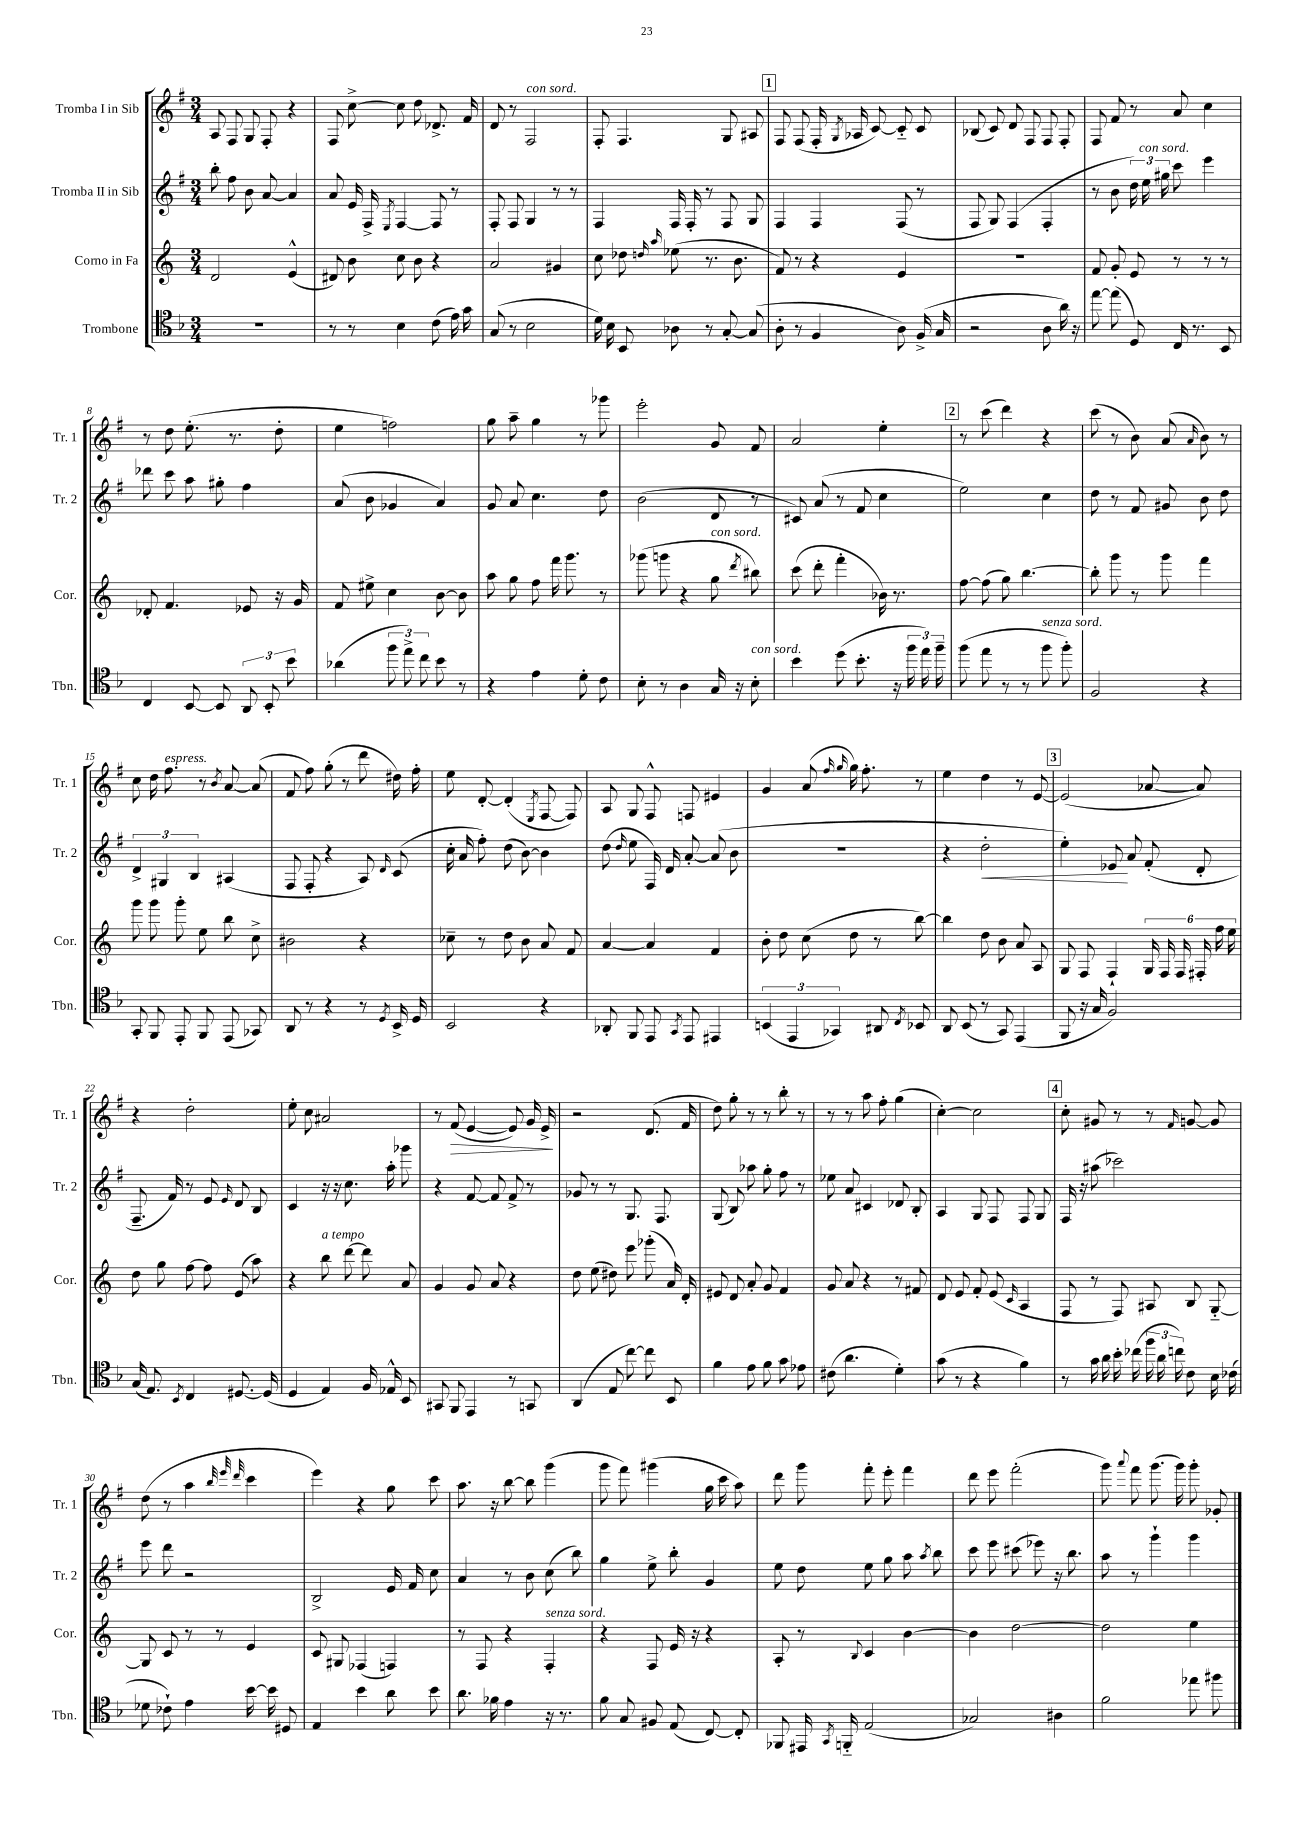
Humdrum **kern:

**kern	**kern	**kern	**kern
*staff4	*staff3	*staff2	*staff1
*clefC4	*clefG2	*clefG2	*clefG2
*k[b-]	*k[]	*k[f#]	*k[f#]
*M3/4	*M3/4	*M3/4	*M3/4
2.r	2d/	8bb'\	8A/
.	.	8ff#\	8F#/
.	.	8b\	8G/
.	.	[8a/	8F#'/
.	(4e^^/	4a/]	4r
=	=	=	=
8r	8d#/)	8a/	8F#/
8r	8b\	16e/	[8cc^\
.	.	16F#^/	.
.	.	8qE/	.
4B-\	8cc\	[4F#/	8cc\]
.	8b\	.	8dd\
(8c\	4r	8F#/]	8.d-^/
16e\)	.	8r	.
16g\	.	.	16f#/
=	=	=	=
(8G/	2a/	8F#'/	8d/
8r	.	8F#/	8r
2B-\	.	4G/	2F#/
.	4g#/	8r	.
.	.	8r	.
=	=	=	=
16d\)	8cc\	4F#/	8F#'/
16B-\	.	.	.
8BB-/	8dd-\	.	4.F#/
.	16qqdd/	.	.
.	16qqaa/	.	.
8A-\	(8ee-\	16F#/	.
.	.	16F#'/	.
8r	8.r	8r	.
[8G'/	.	8F#/	8G/
.	8.b\	.	.
(8G/]	.	8G/	8A#/
=	=	=	=
8A'\	8f/)	4F#/	8F#/
8r	8r	.	(8F#/
4F/	4r	4F#/	16F#'/
.	.	.	8qG/
.	.	.	16A-/
.	.	.	[8c/)
8A\)	4e/	(8F#/	8c'~/]
(16F^/	.	8r	8c/
16G/	.	.	.
=	=	=	=
2r	2.r	8F#/	(8B-/
.	.	8G/)	8c/)
.	.	(4F#/	8d/
.	.	.	8F#/
8A\	.	4F#'/	8F#/
16a\)	.	.	8F#'/
16r	.	.	.
=	=	=	=
[8ee\	8f/	8r	8F#/
(8ee\]	8g'/	8b\	8f#/
8D/)	8e/	24dd\)	8r
.	.	24ee\	.
.	.	24gg#\	.
16C/	8r	8ccc\	8a/
8.r	.	.	.
.	8r	4eee\	4cc\
8BB-/	8r	.	.
=	=	=	=
4C/	8d-'/	8ddd-\	8r
.	4.f/	8ccc\	8dd\
[8BB-/	.	8aa\	(8.ee'\
8BB-/]	.	8gg#'\	.
.	.	.	8.r
12AA/	8e-/	4ff#\	.
12BB-'/	.	.	.
.	16r	.	8dd'\
12b-\	.	.	.
.	16g/	.	.
=	=	=	=
(4a-\	8f/	(8a/	4ee\
.	8ee#^\	8b\	.
12ff\	4cc\	4g-/	2ff\)
12ee^\)	.	.	.
12cc\	.	.	.
8b-\	[8b\	4a/)	.
8r	8b\]	.	.
=	=	=	=
4r	8aa\	8g/	8gg\
.	8gg\	8a/	8aa~\
4e\	8ff\	4.cc\	4gg\
.	16fff\	.	.
.	8.ggg\	.	.
8d'\	.	.	8r
8c\	8r	8dd\	8ggg-\
=	=	=	=
8B-'\	(8ggg-\	(2b\	2eee'\
8r	8ggg\	.	.
4A\	4r	.	.
16G/	8gg\	8d/	8g/
16r	.	.	.
.	8qddd/	.	.
8B-'\	8bb#\)	8r	8f#/
=	=	=	=
4b-\	(8ccc\	8c#/)	2a/
.	8ddd'\	(8a/	.
(8dd\	4fff'\	8r	.
8.b-'\	.	8f#/	.
.	16b-\)	4cc\	4ee'\
16r	8.r	.	.
24ff\	.	.	.
24ee\)	.	.	.
24ff~\	.	.	.
=	=	=	=
(8ff\	[8ff\	2ee\)	8r
8ee\	(8ff\]	.	(8ccc\
8r	8gg\)	.	4ddd\)
8r	[4.bb\	.	.
8ff\	.	4cc\	4r
8ff'\)	.	.	.
=	=	=	=
2F/	8bb'\]	8dd\	(8ccc\
.	8ggg\	8r	8r
.	8r	8f#/	8b\)
.	8ggg\	8g#/	(8a/
.	.	.	16qqa/
4r	4fff\	8b\	8b\)
.	.	8dd\	8r
=	=	=	=
8GG'/	8ggg\	6d^/	8cc\
8FF/	8ggg\	.	16dd\
.	.	6G#/	.
.	.	.	8.ff#\
8EE'/	8ggg'\	.	.
.	.	6B/	.
8FF/	8ee\	.	8r
.	.	.	8qb/
(8EE/	8bb\	(4A#/	[8a/
8GG-/)	8cc^\	.	(8a/]
=	=	=	=
8AA/	2b#\	8F#/	8f#/
8r	.	8F#'/	8ff#\)
4r	.	4r	(8gg'\
.	.	.	8r
8r	4r	8A/)	8ddd\
8qD/	.	16qqd/	.
16BB-^/	.	(8c/	16dd#\)
16D/	.	.	16ff#'\
=	=	=	=
2BB-/	8cc-~\	16cc'\	8ee\
.	.	16a/	.
.	8r	8ff#'\)	[8d'/
.	8dd\	(8dd\	(4d'/]
.	8b\	[8b\)	.
.	.	.	8qE/
4r	8a/	4b\]	[8F#/
.	8f/	.	8F#/])
=	=	=	=
8AA-'/	[4a/	(8dd\	8A/
.	.	16qqdd/	.
8FF/	.	8ee\	8G/
8EE/	4a/]	16F#/)	8F#^^/
.	.	16d/	.
8qGG/	.	.	.
8EE/	.	[8a'/	8F/
4EE#/	4f/	(8a/]	4e#/
.	.	8b\	.
=	=	=	=
(6BB/	8b'\	2.r	4g/
.	8dd\	.	.
6EE/	.	.	.
.	(8cc\	.	(8a/
6GG-/)	.	.	.
.	.	.	16qqff#/
.	.	.	16qqgg/
.	8dd\	.	16gg\)
.	.	.	8.ff#'\
8AA#/	8r	.	.
8qC/	.	.	.
8BB-/	[8bb\)	.	8r
=	=	=	=
8AA/	4bb\]	4r	4ee\
(8BB-/	.	.	.
8r	8dd\	2dd'\	4dd\
8GG/)	8b\	.	.
(4EE/	8a/	.	8r
.	8A/	.	[8e/
=	=	=	=
8FF/	8G/	4ee'\)	(2e/]
16r	8F/	.	.
16G/	.	.	.
2F/)	4F`/	8e-/	.
.	.	8a/	.
.	24G/	(8f#'/	[8a-/
.	24F/	.	.
.	24F/	.	.
.	24F#'/	8d'/	8a-/])
.	24ff\	.	.
.	24ee\	.	.
=	=	=	=
(16G/	8dd\	8.F#~/	4r
8.E/)	.	.	.
.	8gg\	.	.
.	.	16f#/)	.
8qBB-/	.	.	.
4C/	[8ff\	8r	2dd'\
.	8ff\]	8e/	.
.	.	16qqe/	.
[8.D#/	(8e/	8d/	.
.	8aa\)	8B/	.
(16D#/]	.	.	.
=	=	=	=
4D/	4r	4c/	8ee'\
.	.	.	8cc\
4E/)	8bb\	16r	2a#/
.	.	16r	.
.	[8ddd\	8.cc\	.
16F/	8ddd\]	.	.
16E-^^/	.	16aa'\	.
8BB-/	8a/	8ggg-\	.
=	=	=	=
8GG#/	4g/	4r	8r
8FF/	.	.	(8f#/
4EE/	8g/	[8f#/	[4e/
.	8a/	8f#/]	.
8r	4r	8f#^/	8e/])
8GG/	.	8r	16g/
.	.	.	16e^/
=	=	=	=
(4AA/	8dd\	8g-/	2r
.	(8ee\	8r	.
8E/	8dd#\)	8r	.
[8cc\)	8eee\	8.G/	.
8cc\]	(8ggg-'\	.	(8.d/
.	.	8.F#/	.
8BB-/	16a/)	.	.
.	16d'/	.	16f#/
=	=	=	=
4f\	8e#/	(8G/	8dd\)
.	8d/	8B/)	8gg'\
8e\	8a'/	8aa-\	8r
8f\	8g/	8gg'\	8r
8g\	4f/	8ff#\	8bb'\
8e-\	.	8r	8r
=	=	=	=
(8c#\	8g/	8ee-\	8r
4.a\	8a/	8a/	8r
.	4r	4c#/	8aa\
.	.	.	8ff#'\
4d'\)	8r	8d-/	(4gg\
.	8f#/	8B'/	.
=	=	=	=
(8g\	8d/	4A/	[4cc'\)
8r	8e/	.	.
4r	8f'/	8G/	2cc\]
.	(8e/	8F#/	.
.	16qqc/	.	.
4f\)	4A/	8F#/	.
.	.	8G/	.
=	=	=	=
8r	8F/	16F#/	8cc'\
.	.	16r	.
16g\	8r	(8aa#\	8g#/
16a\	.	.	.
16b-'\	8F/)	2ccc-\)	8r
(16cc-\	.	.	.
24ff\	8A#/	.	8r
24a\	.	.	.
24cc\)	.	.	.
.	.	.	16qqf#/
8c\	8B/	.	[8g/
16B-\	[8G'~/	.	8g/]
(16c-\	.	.	.
=	=	=	=
8d-\	8G/]	8eee\	(8dd\
8c-`\)	8c/	8ddd\	8r
4e\	8r	2r	4aa\
.	8r	.	.
.	.	.	32qqbb/
.	.	.	32qqeee/
.	.	.	32qqddd/
[16b-\	4e/	.	4ccc\
16b-\]	.	.	.
8D#/	.	.	.
=	=	=	=
4E/	8c/	2B^/	4eee\)
.	8G#/	.	.
4b-\	(4F-/	.	4r
8a\	4F/)	16e/	8gg\
.	.	16f#/	.
8b-\	.	8cc\	8ccc\
=	=	=	=
8.a\	8r	4a/	8.aa\
.	8F/	.	.
16f-\	.	.	16r
4e\	4r	8r	[8bb\
.	.	8b\	8bb\]
16r	4F'/	(8cc\	(4ggg\
8.r	.	.	.
.	.	8bb\)	.
=	=	=	=
8f\	4r	4gg\	8ggg\
8G/	.	.	8fff#\)
8F#/	8F/	8ee^\	(4ggg#\
(8E/	16e/	8bb'\	.
.	16r	.	.
[8C/)	4r	4g/	16gg\
.	.	.	16ccc\
8C'/]	.	.	8aa\)
=	=	=	=
8FF-/	8A'/	8ee\	8ddd\
16EE#/	8r	8dd\	8ggg\
8qGG/	.	.	.
16FF'~/	.	.	.
.	8qqB/	.	.
(2E/	4c/	8ee\	8fff#'\
.	.	8gg\	8eee'\
.	[4b\	8aa\	4fff#\
.	.	8qaa/	.
.	.	8bb\	.
=	=	=	=
2G-/)	4b\]	8ccc\	8ddd\
.	.	8eee\	8eee\
.	[2dd\	(8ccc#\	(2fff#'\
.	.	8eee-\)	.
4A#\	.	16r	.
.	.	8.bb\	.
=	=	=	=
2f\	2dd\]	8aa\	8ggg\)
.	.	.	8qqaaa/
.	.	8r	8fff#\
.	.	4ggg`\	(8.ggg\
.	.	.	16ggg\)
8ee-\	4ee\	4ggg\	8ggg'\
8ff#\	.	.	8g-'/
==	==	==	==
*-	*-	*-	*-
